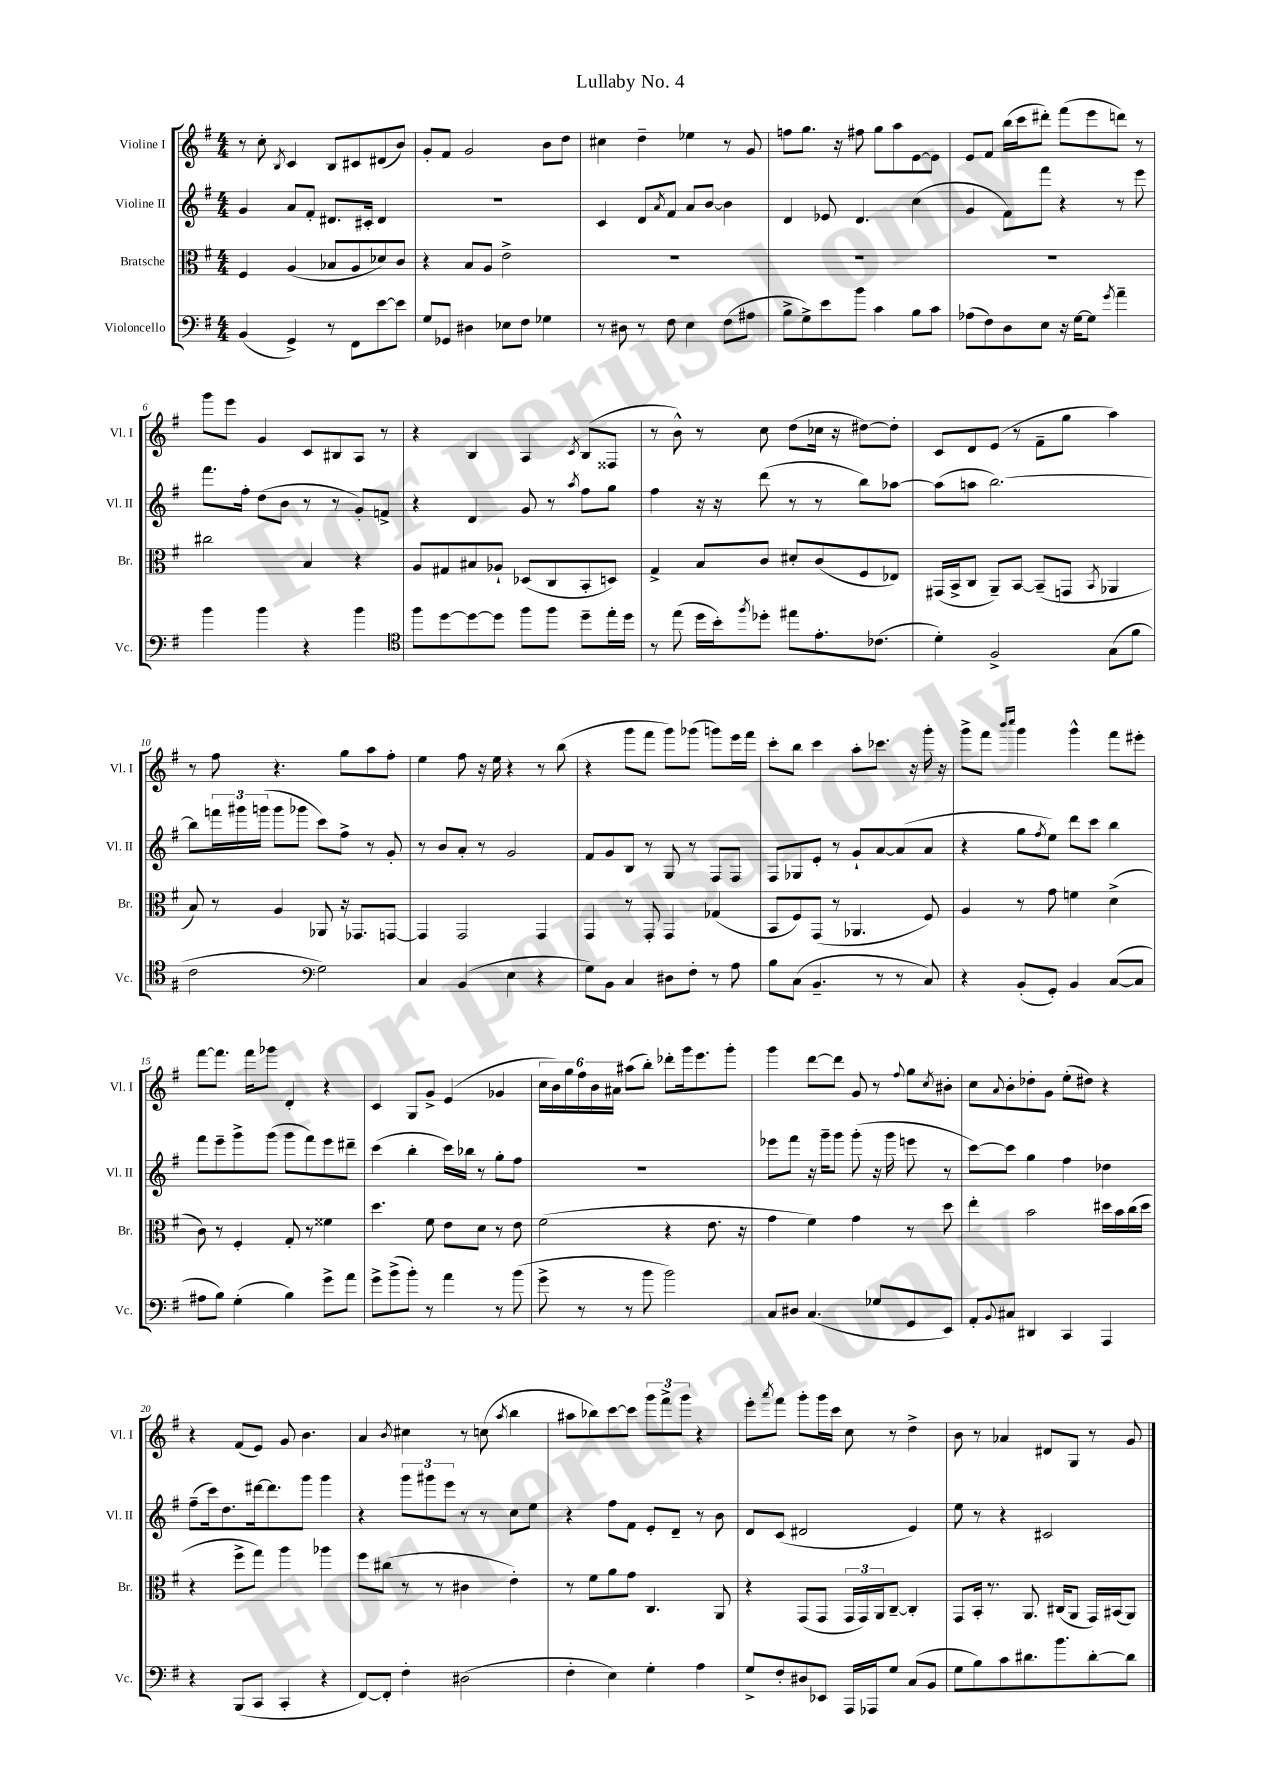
\header { title = "Lullaby No. 4" }
<<
\new StaffGroup <<
\new Staff = "s0" \with { instrumentName = "Violine I" shortInstrumentName = "Vl. I" } {
    \clef treble \key g \major \numericTimeSignature \time 4/4
    r8 c''8-. \acciaccatura { b8 } c'4 b8 cis'8 dis'8( b'8) |
    g'8-. fis'8 g'2 b'8 d''8 |
    cis''4 d''4-- ees''4 r8 g'8 |
    f''8 g''8. r16 fis''8 g''8 a''8 e'8~ e'8 |
    e'8 fis'8 b''16( c'''16 dis'''8-.) fis'''8( e'''8 d'''8) r8 |
    g'''8 e'''8 g'4 c'8 bis8 a8 r8 |
    r4 b4 a4 \acciaccatura { c'8 } b8( fisis8 |
    r8 b'8-^) r8 c''8 d''8( ces''16 r16 dis''8~) dis''8-. |
    c'8 d'8 e'8( r8 fis'8-- g''8 a''4) |
    r8 fis''8 r4. g''8 a''8 fis''8-. |
    e''4 fis''8 r16 e''16 r4 r8 b''8( |
    r4 g'''8 fis'''8 g'''8) ges'''8( g'''8) e'''16 fis'''16 |
    c'''8-. b''8 c'''4 a''8-. ces'''8. r16 g'''16-. r16 |
    g'''8-> fis'''8 \grace { b'''16 c''''16 } g'''4 g'''4-^ fis'''8 eis'''8-. |
    fis'''8~ fis'''8. fis'''16 ges'''8 d'4-. r4 |
    c'4 g8 g'8-> e'4( ges'4 |
    \tuplet 6/4 { c''16 b'16) g''16 fis''16 b'16 ais'16 } ais''8( b''8-.) des'''8-. g'''16 e'''8. g'''8-. |
    g'''4 d'''8~ d'''8 g'8 r8 \appoggiatura { fis''8 } g''8 \acciaccatura { c''8 } bis'8-. |
    c''8 \appoggiatura { a'8 } b'8-. des''8-. g'8 e''8-.( dis''8) r4 |
    r4 fis'8( e'8) g'8 b'4. |
    a'4 \acciaccatura { b'8 } cis''4 r8 c''8( \acciaccatura { a''8 } b''4 |
    ais''8 bes''8) c'''8~ c'''8 \tuplet 3/2 { g'''8 fis'''8-> g'''8 } r4 |
    e'''8-. \acciaccatura { a'''8 } fis'''8 g'''8-. g'''16 c'''16 c''8 r8 d''4-> |
    b'8 r8 aes'4 dis'8 g8 r8 g'8 \bar "|." |
}
\new Staff = "s1" \with { instrumentName = "Violine II" shortInstrumentName = "Vl. II" } {
    \clef treble \key g \major \numericTimeSignature \time 4/4
    g'4 a'8 fis'8-. dis'8. cis'16-. dis'4 |
    R1 |
    c'4 d'8 \acciaccatura { a'8 } fis'8 a'8 b'8~ b'4 |
    d'4 ees'8 d'4. c''4( |
    g'4 fis'8) fis'''8 r4 r8 e'''8 |
    fis'''8. fis''16-. d''8( b'8 r8 r8 g'8-.) f'8-> |
    r4 d'4 g'8 r8 \acciaccatura { a''8 } fis''8 g''8 |
    fis''4 r16 r16 d'''8( r8 r8 b''8) aes''8~ |
    aes''8( a''8 b''2.~) |
    b''8 \tuplet 3/2 { f'''16 gis'''16 g'''16( } g'''8 ges'''8 c'''8) fis''8-> r8 g'8-. |
    r8 b'8 a'8-. r8 g'2 |
    fis'8 g'8 b8 r8 g8 r8 fis8 fis8 |
    fis8 ges8 e'8-. r8 g'8-! a'8~ a'8( a'8 |
    r4 g''8 \acciaccatura { fis''8 } e''8) d'''8 c'''8 b''4 |
    fis'''8 e'''8-- g'''8-> g'''8( g'''8 fis'''8) e'''8 dis'''8-- |
    c'''4( b''4-. c'''16) bes''16 r8 g''8-. fis''8 |
    R1 |
    ees'''8 fis'''8 r16 g'''16-- g'''8 g'''8-.( r16 g'''16 e'''8 r8 |
    c'''8~) c'''8 g''4 fis''4 des''4 |
    fis''8--( c'''16) d''8. dis'''16~ dis'''8. g'''8 g'''4 |
    r4 \tuplet 3/2 { g'''8 gis'''8 e'''8 } r8 r8 c''8 e''8 |
    r4 fis''8 fis'8 e'8-. d'8-- r8 b'8 |
    d'8 c'8( dis'2 e'4) |
    e''8 r8 r4 cis'2 \bar "|." |
}
\new Staff = "s2" \with { instrumentName = "Bratsche" shortInstrumentName = "Br." } {
    \clef alto \key g \major \numericTimeSignature \time 4/4
    fis4 a4( bes8 a8 des'8) c'8 |
    r4 b8 a8 e'2-> |
    R1 |
    R1 |
    R1 |
    cis''2 b4 r4 |
    a8 gis8 bis8 aes8-! des8( c8 b,8-. d8) |
    g4-> b8 c'8 dis'8-. c'8( fis8 ees8) |
    gis,16( b,16-> c8 a,8--) b,8~ b,8--( g,8 \acciaccatura { b,8 } aes,4 |
    b8) r8 a4 aes,8 r16 ges,8. g,8~ |
    g,4 g,2 g,4 |
    g,4 r8 g,8-. g,4 ges4( |
    b,8 fis8) g,8( r8 aes,4. fis8) |
    a4 r8 g'8 f'4 d'4->( |
    c'8) r8 fis4-. g8-. r8 fisis'4 |
    d''4. fis'8 e'8 d'8 r8 e'8 |
    fis'2( r4 e'8. r16 |
    g'4 fis'4) g'4 r8 d''8 |
    e''4-. b'2 dis''16 b'16 c''16( dis''16 |
    r4 fis''8-> g''8) a''4 aes''4 |
    fis''8 cis''8( r8 r8 cis'4 e'4-.) |
    r8 fis'8 a'8 g'8 c4. a,8 |
    r4 g,8( g,8 \tuplet 3/2 { g,16 g,16) a,16 } c8~-- c4-. |
    g,8 b,16-. r8. a,8. cis16( a,8 g,16) bis,16( a,8) \bar "|." |
}
\new Staff = "s3" \with { instrumentName = "Violoncello" shortInstrumentName = "Vc." } {
    \clef bass \key g \major \numericTimeSignature \time 4/4
    b,4( g,4->) r8 fis,8 e'8~ e'8 |
    g8 ges,8 dis4 ees8 fis8 ges4 |
    r8 dis8 r8 fis8 e4 fis8( ais8 |
    b8-> g8->) e'8 b'8 c'4 b8 c'8 |
    aes8( fis8) d8 e8 r16 g16~ g8 \acciaccatura { g'8 } a'4-- |
    b'4 b'4 r4 b'4 |
    \clef tenor fis''8 d''8~ d''8~ d''8 fis''8 fis''8 d''8-- e''16-. d''16 |
    r8 e''8( d''16 b'16-.) \acciaccatura { fis''8 } des''8-. eis''8 e'8.-. ces'8.( |
    d'4-.) fis2-> g8( fis'8 |
    c'2 \clef bass g2) |
    c4 b,4( e4 r4 |
    g8) b,8 c4 dis8 fis8-. r8 a8 |
    b8 c8( b,4.-- r8 r8 c8) |
    r4 b,8-.( g,8-.) b,4 c8~( c8 |
    ais8 b8) g4-.( b4) g'8-> a'8 |
    g'8-> b'8->( b'8-.) r8 a'4 r8 b'8( |
    g'8-> r8 r8 b'8 b'2) |
    c8 dis8 c4.( ges8 g,8 e,8) |
    a,8-. \appoggiatura { b,8 } cis8 dis,4 c,4 a,,4 |
    r4 b,,8( c,8 c,4-. r4 |
    fis,8~) fis,8-. fis4-. dis2( |
    fis4-. e4) g4-. a4 |
    g8-> fis8-. dis8 ees,8 a,,16 aes,,16 g8 c8( b,8 |
    g8 b8) c'8 dis'8. b'8. dis'8~-. dis'8 \bar "|." |
}
>>
>>
